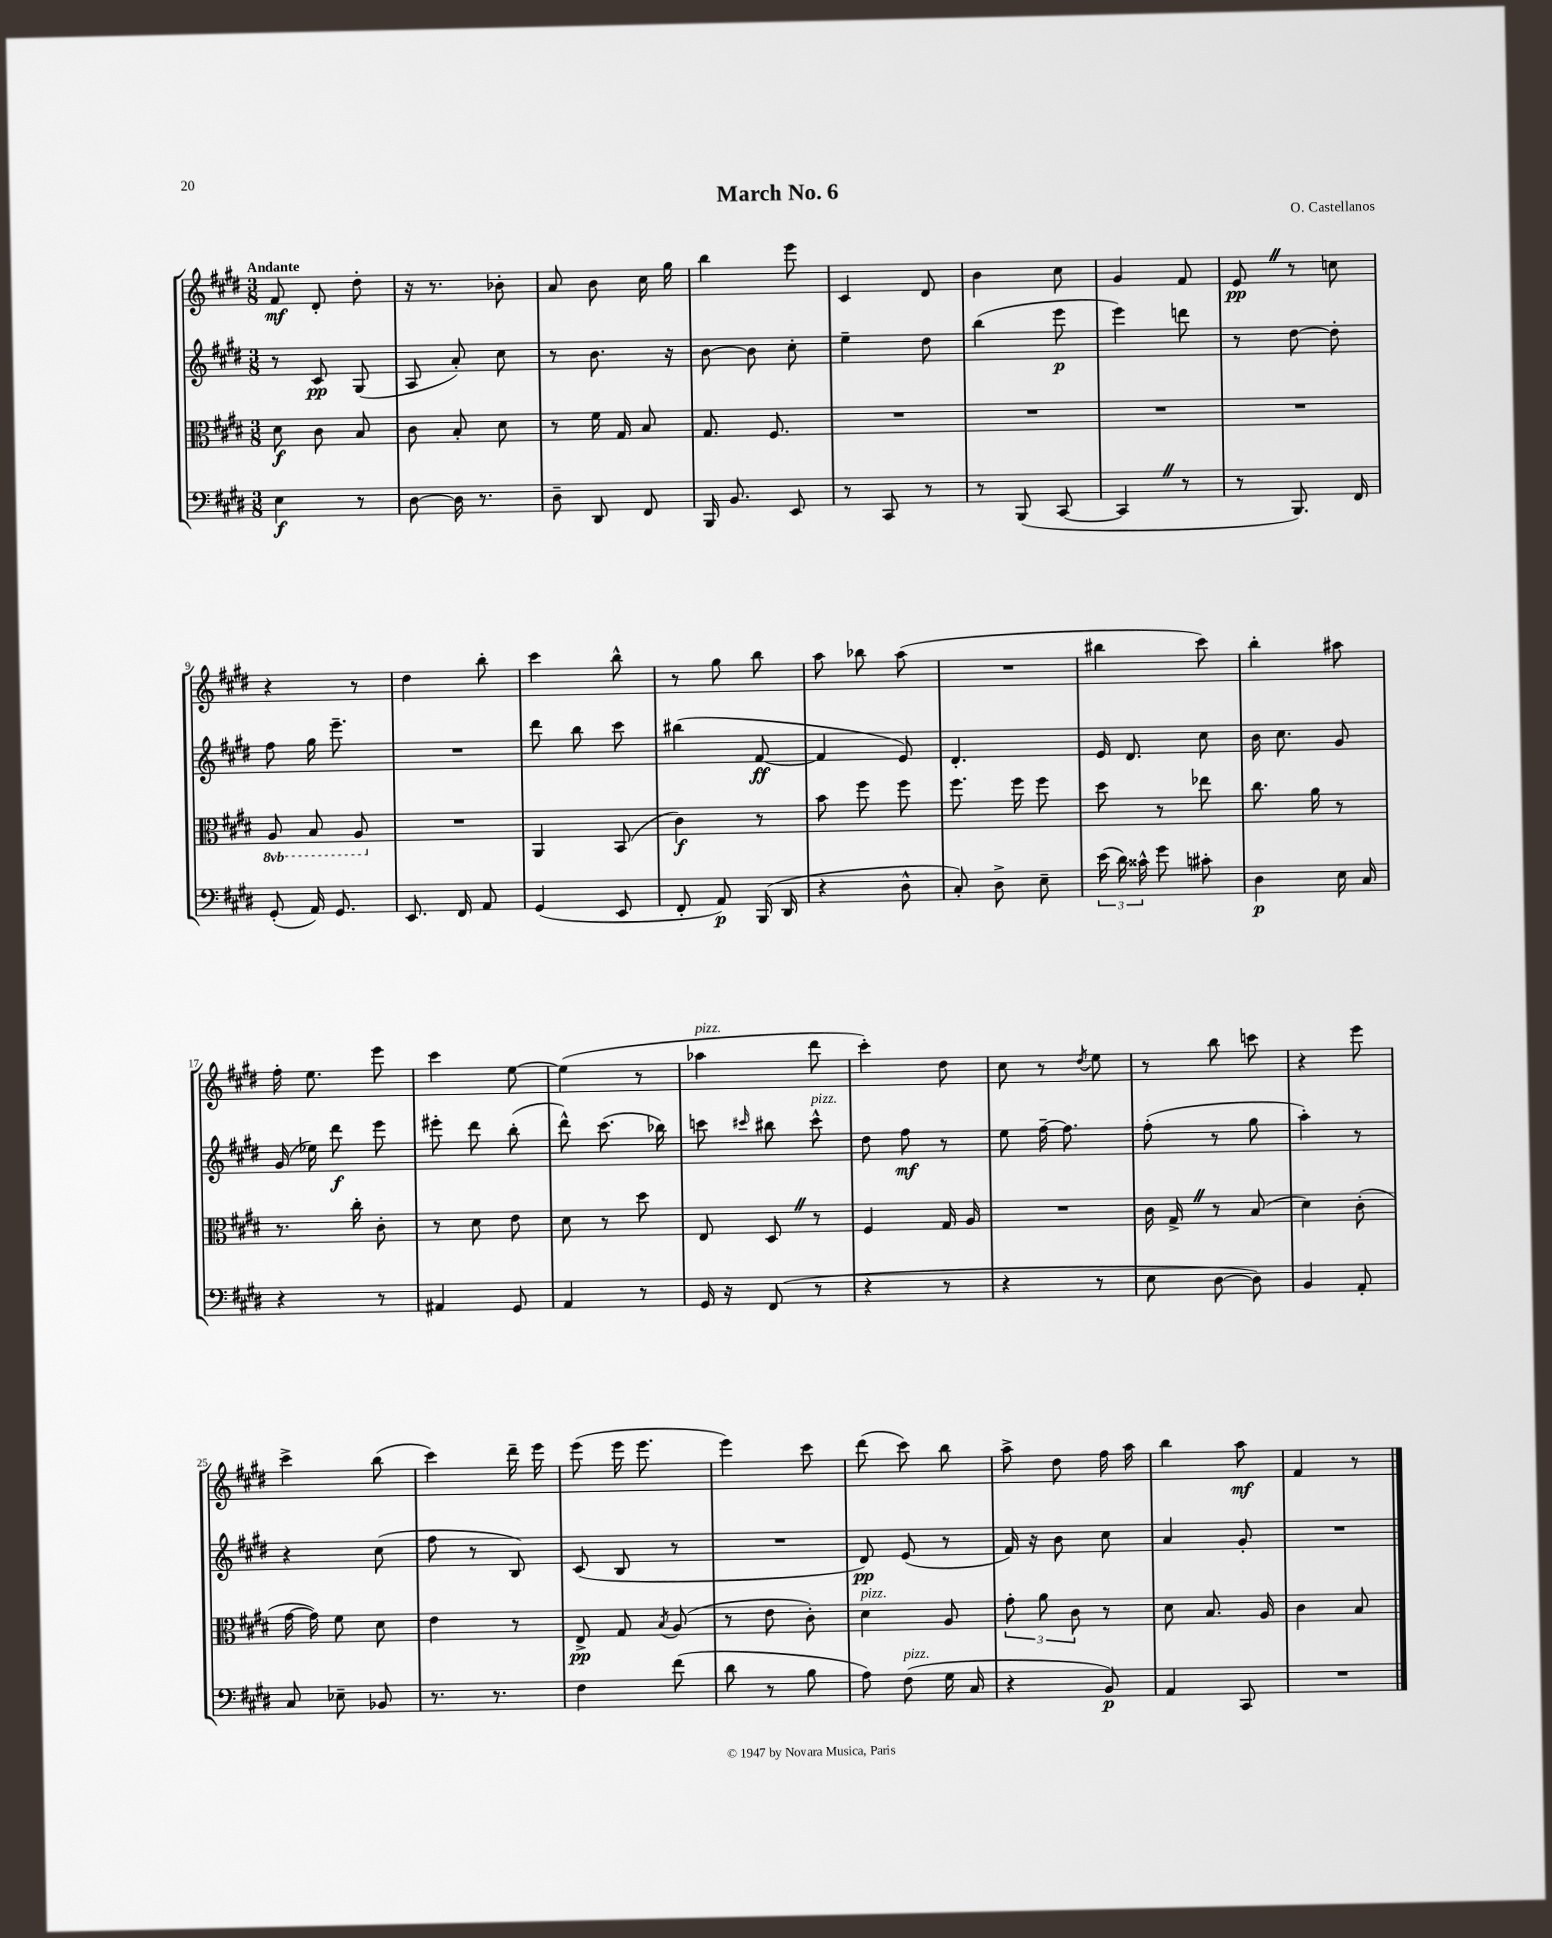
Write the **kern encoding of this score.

**kern	**dynam	**kern	**dynam	**kern	**dynam	**kern	**dynam
*part4	*part4	*part3	*part3	*part2	*part2	*part1	*part1
*staff4	*staff4	*staff3	*staff3	*staff2	*staff2	*staff1	*staff1
*clefF4	*	*clefC3	*	*clefG2	*	*clefG2	*
*k[f#c#g#d#]	*	*k[f#c#g#d#]	*	*k[f#c#g#d#]	*	*k[f#c#g#d#]	*
*M3/8	*	*M3/8	*	*M3/8	*	*M3/8	*
=1	=1	=1	=1	=1	=1	=1	=1
!	!	!	!	!	!	!LO:TX:a:B:t=Andante	!
4E\	f	8d#\	f	8r	.	8f#/	mf
.	.	8c#\	.	8c#/	pp	8d#'/	.
8r	.	8B/	.	(8G#/	.	8dd#'\	.
=2	=2	=2	=2	=2	=2	=2	=2
[8D#\	.	8c#\	.	8A/	.	16r	.
.	.	.	.	.	.	8.r	.
16D#\]	.	8B'/	.	8a'/)	.	.	.
8.r	.	.	.	.	.	.	.
.	.	8d#\	.	8cc#\	.	8b-X'\	.
=3	=3	=3	=3	=3	=3	=3	=3
8D#~\	.	8r	.	8r	.	8a/	.
8DD#/	.	16f#\	.	8.b\	.	8b\	.
.	.	16G#/	.	.	.	.	.
8FF#/	.	8B/	.	.	.	16cc#\	.
.	.	.	.	16r	.	16gg#\	.
=4	=4	=4	=4	=4	=4	=4	=4
16BBB/	.	8.G#/	.	[8b\	.	4bb\	.
8.BB/	.	.	.	.	.	.	.
.	.	.	.	8b\]	.	.	.
.	.	8.F#/	.	.	.	.	.
8EE/	.	.	.	8cc#'\	.	8eee\	.
=5	=5	=5	=5	=5	=5	=5	=5
8r	.	4.r	.	4ee~\	.	4c#/	.
8CC#/	.	.	.	.	.	.	.
8r	.	.	.	8dd#\	.	8d#/	.
=6	=6	=6	=6	=6	=6	=6	=6
8r	.	4.r	.	(4bb\	.	4b\	.
(8BBB/	.	.	.	.	.	.	.
[8CC#/	.	.	.	8eee\	p	8cc#\	.
=7	=7	=7	=7	=7	=7	=7	=7
4CC#Z/]	.	4.r	.	4eee\)	.	4g#/	.
8r	.	.	.	8dddn\	.	8f#/	.
=8	=8	=8	=8	=8	=8	=8	=8
8r	.	4.r	.	8r	.	8eZ/	pp
8.BBB/)	.	.	.	[8dd#\	.	8r	.
.	.	.	.	8dd#'\]	.	8ccn\	.
16FF#/	.	.	.	.	.	.	.
!!LO:LB:g=z
=9	=9	=9	=9	=9	=9	=9	=9
*	*	*8ba	*	*	*	*	*
(8GG#'/	.	8AA/	.	8ff#\	.	4r	.
16AA/)	.	8BB/	.	16gg#\	.	.	.
8.GG#/	.	.	.	8.eee~\	.	.	.
.	.	8AA/	.	.	.	8r	.
=10	=10	=10	=10	=10	=10	=10	=10
*	*	*X8ba	*	*	*	*	*
8.EE/	.	4.r	.	4.r	.	4dd#\	.
16FF#/	.	.	.	.	.	.	.
8AA/	.	.	.	.	.	8bb'\	.
=11	=11	=11	=11	=11	=11	=11	=11
(4GG#/	.	4AA/	.	8ddd#\	.	4ccc#\	.
.	.	.	.	8bb\	.	.	.
8EE/	.	(8BB/	.	8ccc#\	.	8bb^^\	.
=12	=12	=12	=12	=12	=12	=12	=12
8FF#'/	.	4c#\)	f	(4bb#X\	.	8r	.
8AA/)	p	.	.	.	.	8gg#\	.
(16BBB/	.	8r	.	[8f#/	ff	8bb\	.
16DD#/	.	.	.	.	.	.	.
=13	=13	=13	=13	=13	=13	=13	=13
4r	.	8b\	.	4f#/]	.	8aa\	.
.	.	8ff#\	.	.	.	8bb-X\	.
8D#^^\	.	8ff#\	.	8e/)	.	(8aa\	.
=14	=14	=14	=14	=14	=14	=14	=14
8C#'/)	.	8.ff#\	.	4.d#'/	.	4.r	.
8D#^\	.	.	.	.	.	.	.
.	.	16ff#\	.	.	.	.	.
8E~\	.	8ff#\	.	.	.	.	.
=15	=15	=15	=15	=15	=15	=15	=15
(24e\	.	8dd#\	.	16e/	.	4bb#X\	.
24d#\)	.	.	.	.	.	.	.
.	.	.	.	8.d#/	.	.	.
24c##X^^\	.	.	.	.	.	.	.
8g#\	.	8r	.	.	.	.	.
8c#X'\	.	8ee-X\	.	8cc#\	.	8ccc#\)	.
=16	=16	=16	=16	=16	=16	=16	=16
4D#\	p	8.cc#\	.	16b\	.	4bb'\	.
.	.	.	.	8.cc#\	.	.	.
.	.	16a\	.	.	.	.	.
16E\	.	8r	.	8g#/	.	8aa#X\	.
16C#/	.	.	.	.	.	.	.
!!LO:LB:g=z
=17	=17	=17	=17	=17	=17	=17	=17
4r	.	8.r	.	(16g#/	.	16ff#'\	.
.	.	.	.	16ee-X\)	.	8.ee\	.
.	.	.	.	8ddd#\	f	.	.
.	.	16cc#'\	.	.	.	.	.
8r	.	8c#'\	.	8eee\	.	8eee\	.
=18	=18	=18	=18	=18	=18	=18	=18
4AA#X/	.	8r	.	8eee#X'\	.	4ccc#\	.
.	.	8d#\	.	8ddd#\	.	.	.
8GG#/	.	8e\	.	(8bb'\	.	[8ee\	.
=19	=19	=19	=19	=19	=19	=19	=19
4AA/	.	8d#\	.	8ddd#^^\)	.	(4ee\]	.
.	.	8r	.	(8.ccc#\	.	.	.
8r	.	8dd#\	.	.	.	8r	.
.	.	.	.	16bb-X\)	.	.	.
=20	=20	=20	=20	=20	=20	=20	=20
!	!	!	!	!	!	!LO:TX:a:i:t=pizz.	!
16GG#/	.	8E/	.	8cccn\	.	4aa-X\	.
16r	.	.	.	.	.	.	.
.	.	.	.	16qqccc#X/	.	.	.
(8FF#/	.	8D#Z/	.	8bb#X\	.	.	.
!	!	!	!	!LO:TX:a:i:t=pizz.	!	!	!
8r	.	8r	.	8ccc#^^\	.	8ddd#\	.
=21	=21	=21	=21	=21	=21	=21	=21
4r	.	4F#/	.	8dd#\	.	4ccc#'\)	.
.	.	.	.	8ff#\	mf	.	.
8r	.	16G#/	.	8r	.	8dd#\	.
.	.	16A/	.	.	.	.	.
=22	=22	=22	=22	=22	=22	=22	=22
4r	.	4.r	.	8ee\	.	8cc#\	.
.	.	.	.	[16ff#~\	.	8r	.
.	.	.	.	8.ff#\]	.	.	.
.	.	.	.	.	.	8qdd#/	.
8r	.	.	.	.	.	8ee\	.
=23	=23	=23	=23	=23	=23	=23	=23
8E\	.	16c#\	.	(8ff#'\	.	8r	.
.	.	16G#^Z/	.	.	.	.	.
[8D#\	.	8r	.	8r	.	8bb\	.
8D#\])	.	(8B/	.	8gg#\	.	8cccn\	.
=24	=24	=24	=24	=24	=24	=24	=24
4BB/	.	4d#\)	.	4aa'\)	.	4r	.
8AA'/	.	(8c#'\	.	8r	.	8eee\	.
!!LO:LB:g=z
=25	=25	=25	=25	=25	=25	=25	=25
8C#/	.	[16g#\	.	4r	.	4ccc#^\	.
.	.	16g#\])	.	.	.	.	.
8E-X~\	.	8f#\	.	.	.	.	.
8BB-X/	.	8d#\	.	(8cc#\	.	(8bb\	.
=26	=26	=26	=26	=26	=26	=26	=26
8.r	.	4e\	.	8ff#\	.	4ccc#\)	.
.	.	.	.	8r	.	.	.
8.r	.	.	.	.	.	.	.
.	.	8r	.	8B/)	.	16ddd#~\	.
.	.	.	.	.	.	16eee\	.
=27	=27	=27	=27	=27	=27	=27	=27
4F#\	.	8E^/	pp	(8c#/	.	(8eee\	.
.	.	8G#/	.	8B/	.	16eee\	.
.	.	.	.	.	.	8.eee\	.
.	.	8qB/	.	.	.	.	.
(8f#\	.	(8A/	.	8r	.	.	.
=28	=28	=28	=28	=28	=28	=28	=28
8d#\	.	8r	.	4.r	.	4eee\)	.
8r	.	8e\	.	.	.	.	.
8B\	.	8c#'\)	.	.	.	8ccc#\	.
=29	=29	=29	=29	=29	=29	=29	=29
!	!	!LO:TX:a:i:t=pizz.	!	!	!	!	!
8A\)	.	4d#\	.	8d#/)	pp	(8ddd#\	.
!LO:TX:a:i:t=pizz.	!	!	!	!	!	!	!
(8F#\	.	.	.	(8e/	.	8ccc#\)	.
16G#\	.	8A/	.	8r	.	8bb\	.
16C#/	.	.	.	.	.	.	.
=30	=30	=30	=30	=30	=30	=30	=30
4r	.	12g#'\	.	16f#/)	.	8aa^\	.
.	.	.	.	16r	.	.	.
.	.	12a\	.	.	.	.	.
.	.	.	.	8b\	.	8dd#\	.
.	.	12c#\	.	.	.	.	.
8BB/)	p	8r	.	8cc#\	.	16ff#\	.
.	.	.	.	.	.	16aa\	.
=31	=31	=31	=31	=31	=31	=31	=31
4AA/	.	8d#\	.	4a/	.	4bb\	.
.	.	8.B/	.	.	.	.	.
8CC#/	.	.	.	8g#'/	.	8aa\	mf
.	.	16A/	.	.	.	.	.
=32	=32	=32	=32	=32	=32	=32	=32
4.r	.	4c#\	.	4.r	.	4f#/	.
.	.	8B/	.	.	.	8r	.
==	==	==	==	==	==	==	==
*-	*-	*-	*-	*-	*-	*-	*-
